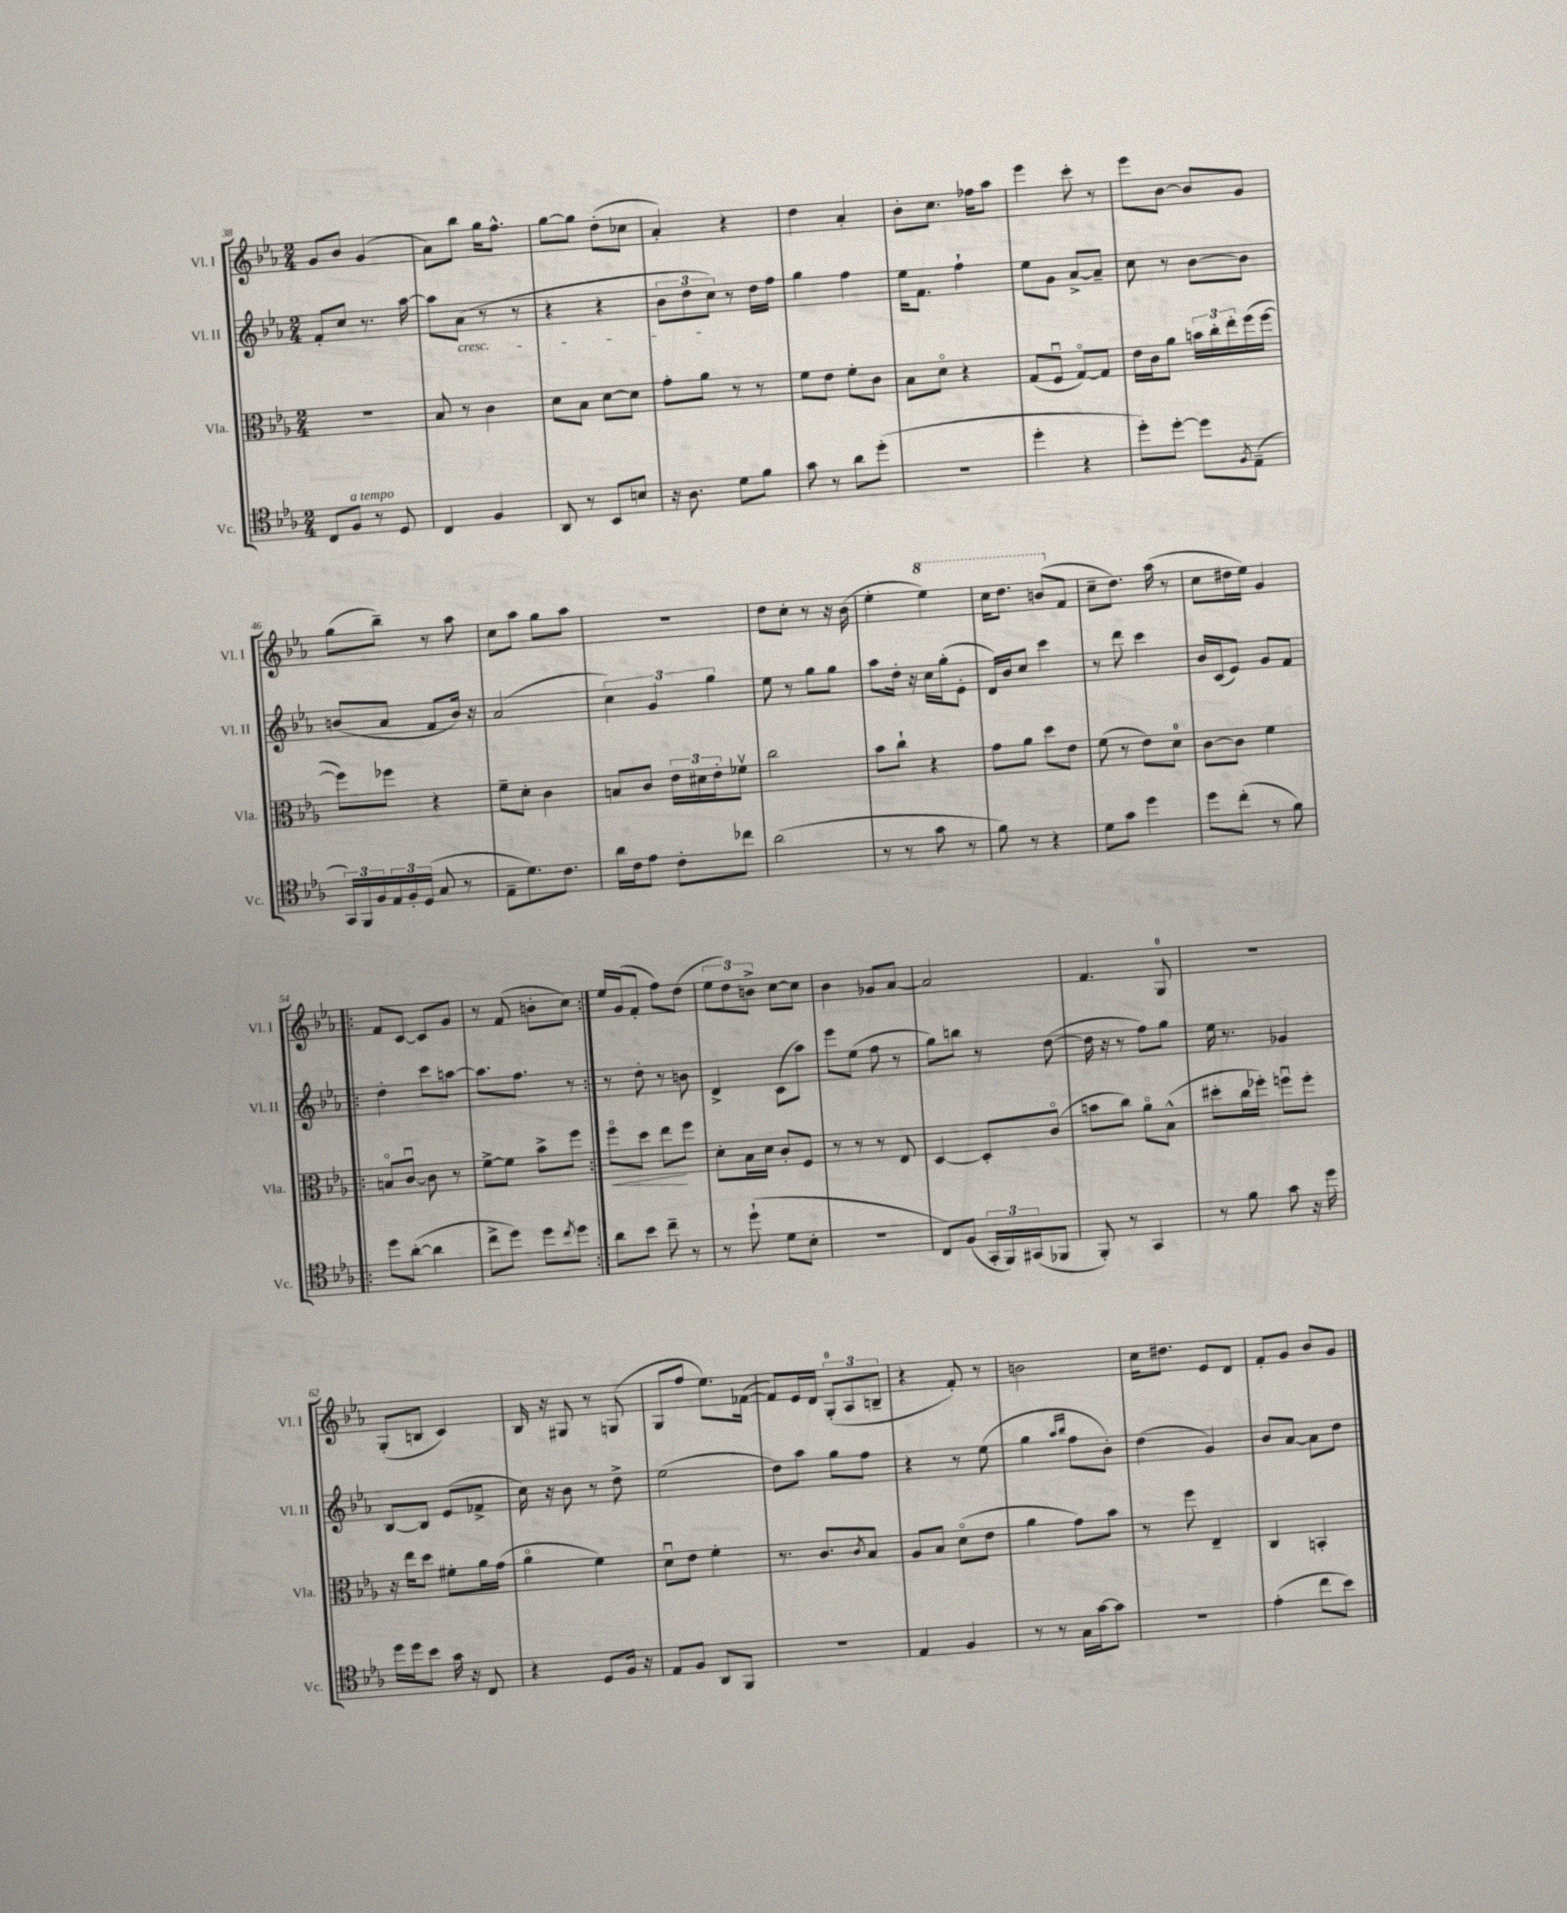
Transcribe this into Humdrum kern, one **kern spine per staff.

**kern	**kern	**dynam	**kern	**kern
*part4	*part3	*part3	*part2	*part1
*staff4	*staff3	*staff3	*staff2	*staff1
*I"Vc.	*I"Vla.	*	*I"Vl. II	*I"Vl. I
*I'Vc.	*I'Vla.	*	*I'Vl. II	*I'Vl. I
*clefC4	*clefC3	*	*clefG2	*clefG2
*k[b-e-a-]	*k[b-e-a-]	*	*k[b-e-a-]	*k[b-e-a-]
*M2/4	*M2/4	*	*M2/4	*M2/4
=38	=38	=38	=38	=38
8C/L	2r	.	8f'/L	8g/L
!LO:TX:a:i:t=a tempo	!	!	!	!
8F/J	.	.	8cc/J	8b-/J
8r	.	.	8.r	(4g/
8D/	.	.	.	.
.	.	.	[16aa-\	.
=39	=39	=39	=39	=39
4C/	8B-/	.	8aa-\L]	8a-\L)
!	!	!	!LO:TX:b:i:t=cresc.	!
.	8r	.	(8a-\J	8bb-\J
4F/	4c\	.	8r	16gg\KL
.	.	.	.	8.ff^^\J
.	.	.	8r	.
=40	=40	=40	=40	=40
8AA-/	8d\L	.	4r	[8gg\L
8r	8B-\J	.	.	8gg\J]
8BB-/L	[8d\L	.	4r	(8dd'\L
8Bn/J	8d\J]	.	.	8cc-X\J
=41	=41	=41	=41	=41
16r	8g'\L	.	12b-\L	4a-'/)
8.A-\	.	.	.	.
.	.	.	12dd\	.
.	8a-\J	.	.	.
.	.	.	12cc\J)	.
8d\L	8r	.	8r	4r
8f\J	8r	.	16dd\LL	.
.	.	.	16ff\JJ	.
=42	=42	=42	=42	=42
8g\	8f\L	.	4gg\	4dd\
8r	8e-\J	.	.	.
8a-\L	8f'\L	.	4ff\	4a-'/
(8dd'\J	8c\J	.	.	.
=43	=43	=43	=43	=43
2r	8B-\L	.	16ee-\KL	8b-'\L
.	.	.	8.f\J	.
.	8d\J	.	.	8.cc\J
.	4r	.	4ff`\	.
.	.	.	.	16ff-X\KL
.	.	.	.	8aa-\J
=44	=44	=44	=44	=44
4dd'\	(8G/L	.	8ee-\L	4eee-\
.	8Fu/J	.	8g\J	.
4r	[8G/L)	.	[8a-^/L	8ccc'\
.	8G/J]	.	8a-~/J]	8r
=45	=45	=45	=45	=45
8dd'\L)	16e-\LL	.	8cc\	8eee-\L
.	16c\J	.	.	.
[8dd'\J	8a-\J	.	8r	[8b-\J
8dd\L]	24bn\LL	.	[8b-\L	8b-/L]
.	24cc'\	.	.	.
.	24ee-'\	.	.	.
8qF/	.	.	.	.
(8E-~\J	(16ff\	.	8b-\J]	8g/J
.	[16ff\JJ	.	.	.
!!LO:LB:g=z
=46	=46	=46	=46	=46
24GG/LL)	8ff\L])	.	(8bn/L	(8gg\L
24FF/	.	.	.	.
24F/	.	.	.	.
24E-/	8ff-X\J	.	8a-/J	8bb-~\J)
24F'/	.	.	.	.
(24D/JJ	.	.	.	.
8G/	4r	.	8f/L	8r
8r	.	.	16b/Jk)	8aa-\
.	.	.	16r	.
=47	=47	=47	=47	=47
8E-~\L	8f~\L	.	(2a-/	8cc\L
8.d\)	8d'\J	.	.	8aa-\J
.	4c\	.	.	8gg\L
8.c\J	.	.	.	.
.	.	.	.	8aa-\J
=48	=48	=48	=48	=48
16a-\LL	8Bn/L	.	6cc\)	2r
16c\J	.	.	.	.
8e-\J	8c/J	.	.	.
.	.	.	6g/	.
8c'\L	24e-\LL	.	.	.
.	24d#X\	.	.	.
.	24e-'\J	.	6gg\	.
8cc-X\J	8f-Xv\J	.	.	.
=49	=49	=49	=49	=49
(2a-\	2cc\	.	8ee-\	8dd\L
.	.	.	8r	8cc'\J
.	.	.	8gg\L	8r
.	.	.	8gg\J	16r
.	.	.	.	(16b-\
=50	=50	=50	=50	=50
8r	8b-\L	.	8aa-\L	4ee-'\
8r	8cc`\J	.	16dd'\Jk	.
.	.	.	16r	.
*	*	*	*	*8va
8g\	4r	.	16cc\LL	4eee-\)
.	.	.	(16gg'\J	.
8r	.	.	8e-'\J	.
=51	=51	=51	=51	=51
8f\)	8g\L	.	16d/LL)	16ccc\KL
.	.	.	16b-/J	8.ddd\J
8r	8a-\J	.	8cc/J	.
4r	8dd\L	.	4ccc\	(8bbn/L
*	*	*	*	*X8va
.	8e-\J	.	.	8f/J
=52	=52	=52	=52	=52
8d\L	(8f\	.	8r	8cc~\L
8g\J	8r	.	8ddd\	8.dd\J)
4dd\	8e-\L)	.	4ccc\	.
.	.	.	.	(16aa-\
.	8d\J	.	.	8r
=53	=53	=53	=53	=53
8dd\L	[8c\L	.	16b-/LL	8cc\L
.	.	.	(16c/J	.
(8cc'\J	8c\J]	.	8e-/J)	16dd#X\L
.	.	.	.	16ee-\JJ)
8r	4f\	.	8g/L	4g/
8f\)	.	.	8f/J	.
!!LO:LB:g=z
=54!|:	=54!|:	=54!|:	=54!|:	=54!|:
8dd\L	8Bn/L	.	4dd'\	8f/L
([8a-'\J	[8cu/J	.	.	[8c/J
4a-\]	8c\]	.	8ccc\L	8c/L]
.	8r	.	[8aan\J	8g/J
=55	=55	=55	=55	=55
8cc^\L	[8f^\L	.	8.aa\L]	8r
8dd\J)	8f\J]	.	.	(8f/
.	.	.	8.ff\J	.
8dd\L	8b-^\L	.	.	8bn'\L
8qcc/	.	.	.	.
8dd\J	8ff\J	.	8r	8cc\J)
=56:|!	=56:|!	=56:|!	=56:|!	=56:|!
!	!	!LO:HP:b	!	!
8a-\L	8ff\L	<	8r	16ee-/LL
.	.	.	.	(16g/J
8b-\J	8dd\J	.	8dd'\	8f'/J
8cc~\	8ee-\L	.	8r	8ff\L)
8r	8ff\J	[	8bn\	(8dd\J
=57	=57	=57	=57	=57
8r	8d'\L	.	4d^/	12ee-\L
.	.	.	.	12dd\)
(8dd`\	16B-\L	.	.	.
.	.	.	.	12bn^\J
.	16d\JJ	.	.	.
8d\L	8c'/L	.	(8c\L	[8cc\L
8B-'\J	8F/J	.	8aa-\J)	8cc\J]
=58	=58	=58	=58	=58
2r	8r	.	8eee-\L	4b-\
.	8r	.	(8ee-\J	.
.	8r	.	8ff\	8g-X/L
.	8E-/	.	8r	[8a-/J
=59	=59	=59	=59	=59
8C/L)	[4D/	.	8gg\L)	2a-/]
(8F/J	.	.	8bbn\J	.
24GG'/LL	8D'/L]	.	8r	.
24FF/)	.	.	.	.
(24GG#X/J	.	.	.	.
8FF-X/J	(8c/J	.	([8dd\	.
=60	=60	=60	=60	=60
8FF'/)	8bn\L	.	16dd\]	4.f/
.	.	.	16r	.
8r	8cc\J)	.	8r	.
4GG/	8a-\L	.	8ff\L)	.
.	(8B-^^\J	.	8gg\J	8G/
=61	=61	=61	=61	=61
8r	8dd#X'\L	.	16ee-\	2r
.	.	.	8.r	.
8f\	16cc\L	.	.	.
.	16ff-X'\JJ)	.	.	.
8g\	8ffnu\L	.	4g-X/	.
16r	8ff'\J	.	.	.
16dd\	.	.	.	.
!!LO:LB:g=z
=62	=62	=62	=62	=62
16dd\LL	16r	.	[8B-/L	(8G'/L
16dd\J	16ee-\KL	.	.	.
8b-\J	8dd\J	.	8B-/J]	8Bn/J
16g\	8f#X'\L	.	(8e-/L	4c/)
16r	.	.	.	.
8C/	16a-\L	.	8f-X^/J	.
.	(16g\JJ	.	.	.
=63	=63	=63	=63	=63
4r	4a-\	.	16cc\)	16B-/
.	.	.	16r	16r
.	.	.	8b-\	8G#X/
8D/L	4f\)	.	8r	8r
16F/Jk	.	.	8dd^\	(8Gn/
16r	.	.	.	.
=64	=64	=64	=64	=64
8E-/L	8du\L	.	(2ee-\	8G/L
8F/J	8e-\J	.	.	8ff/J
8AA-/L	4f'\	.	.	8.ee-\L)
8FF/J	.	.	.	.
.	.	.	.	([16f-X\Jk
=65	=65	=65	=65	=65
2r	8.r	.	8dd\L)	8f-/L])
.	.	.	8aa-\J	16e-/L
.	8.c/L	.	.	16d/JJ
.	.	.	8gg\L	(12G'/L
.	.	.	.	12A-/
.	8qc/	.	.	.
.	8B-/J	.	8ff\J	.
.	.	.	.	12Bn~/J
=66	=66	=66	=66	=66
4E-/	8A-/L	.	4r	4r
.	8B-/J	.	.	.
4F/	(8d\L	.	8r	8f'/)
.	8e-\J	.	(8ee-\	8r
=67	=67	=67	=67	=67
8r	4a-\	.	4gg\	2bn\
8r	.	.	.	.
.	.	.	16qqaa-/LL	.
.	.	.	16qqbb-/JJ	.
16G\LL	8g\L)	.	8ff\L	.
[16g\J	.	.	.	.
8g\J]	8b-\J	.	8b-'\J)	.
=68	=68	=68	=68	=68
2r	8r	.	(4dd\	16cc\KL
.	.	.	.	8.dd#X\J
.	8ff\	.	.	.
.	4E-~/	.	4g/)	8e-/L
.	.	.	.	8d/J
=69	=69	=69	=69	=69
(4e-'\	4C/	.	8b-/L	8f'/L
.	.	.	[8a-/J	8g/J
8cc\L	4BBn'/	.	8a-\L]	8b-/L
8b-\J)	.	.	8dd\J	8g/J
==	==	==	==	==
*-	*-	*-	*-	*-
